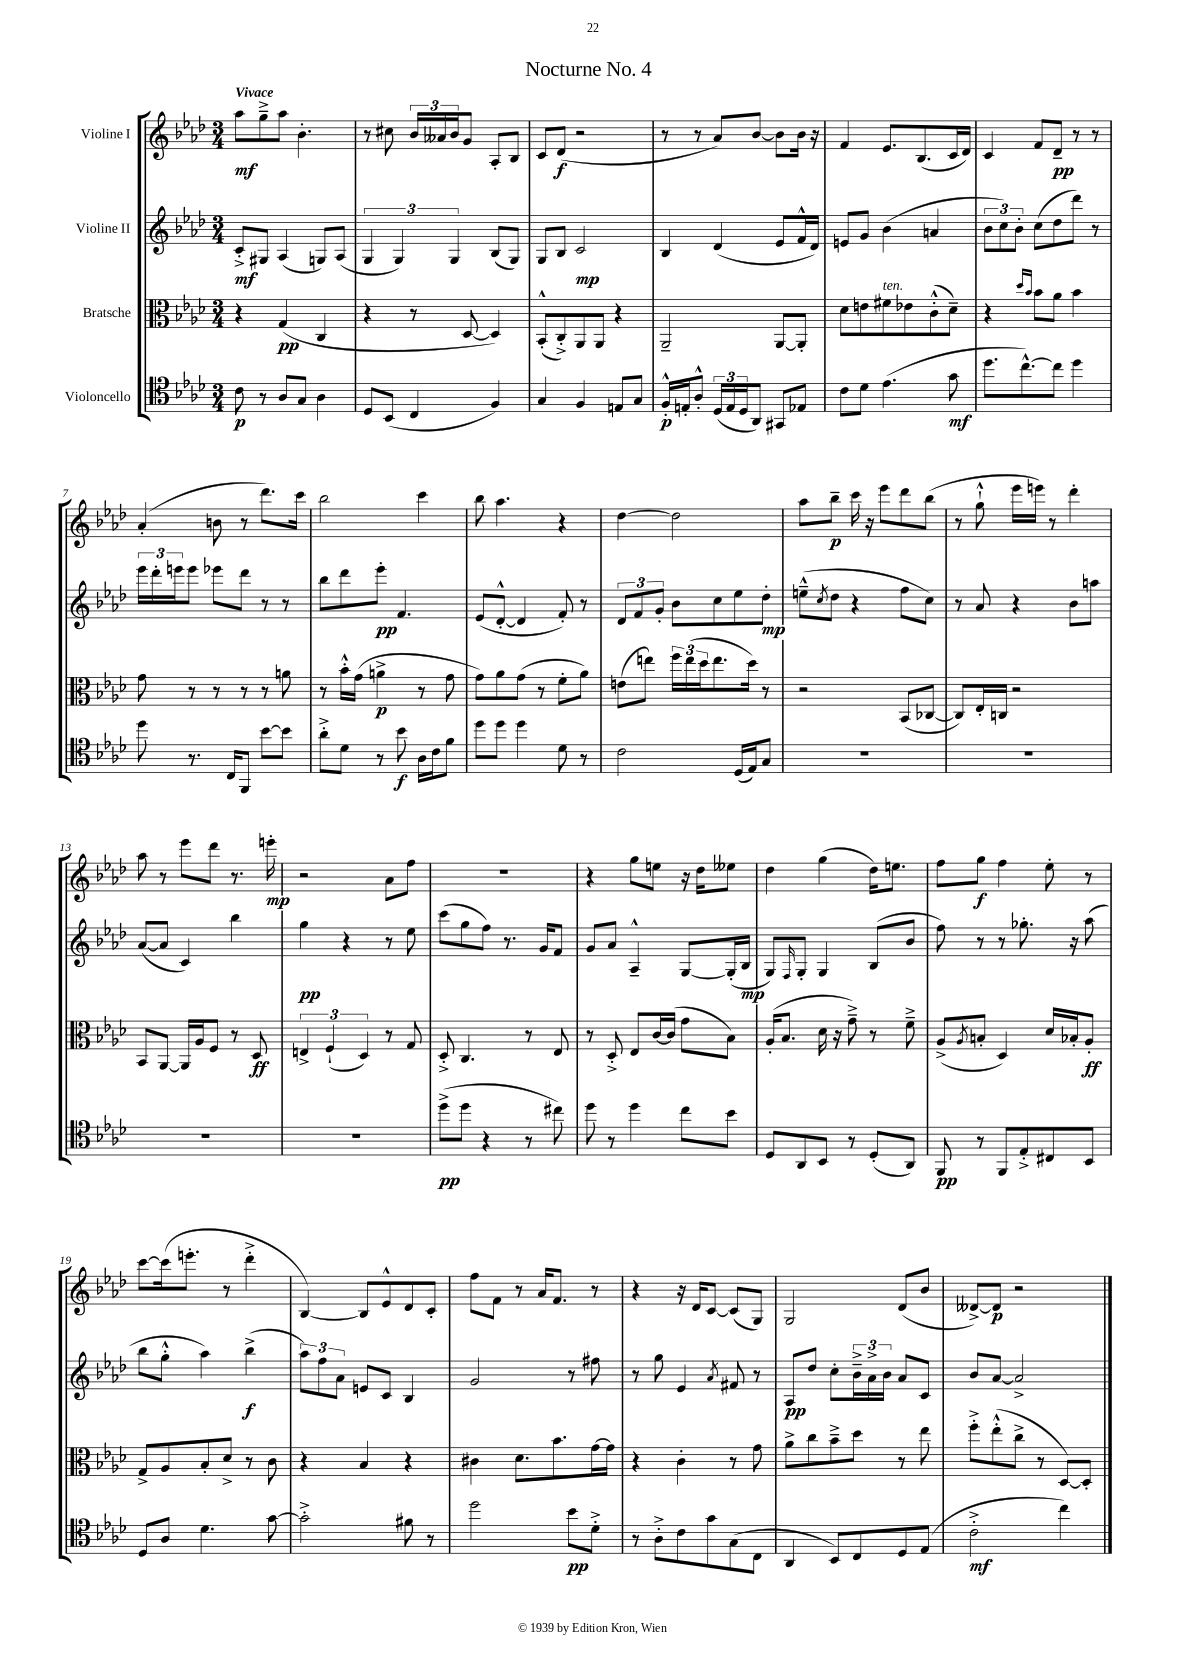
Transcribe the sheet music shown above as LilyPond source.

\header { title = "Nocturne No. 4" }
<<
\new StaffGroup <<
\new Staff = "s0" \with { instrumentName = "Violine I" } {
    \clef treble \key aes \major \numericTimeSignature \time 3/4 \tempo "Vivace"
    aes''8\mf g''8---> aes''8 bes'4.-. |
    r8 cis''8 \tuplet 3/2 { bes'16 aeses'16 bes'16 } g'8 aes8-. bes8 |
    c'8 des'8\f( r2 |
    r8 r8 aes'8) bes'8~ bes'8 bes'16 r16 |
    f'4 ees'8. bes8.( c'16 des'16) |
    c'4 f'8 des'8--\pp r8 r8 |
    aes'4-.( b'8 r8 des'''8.) c'''16 |
    bes''2 c'''4 |
    bes''8 aes''4. r4 |
    des''4~ des''2 |
    aes''8 bes''8--\p c'''16 r16 ees'''8 des'''8 bes''8( |
    r8 g''8-!-^ ees'''16 e'''16) r8 des'''4-. |
    aes''8 r8 ees'''8 des'''8 r8. e'''16-.\mp |
    r2 aes'8 f''8 |
    R2. |
    r4 g''8 e''8 r16 des''16 eeses''8 |
    des''4 g''4( des''16) e''8. |
    f''8 g''8\f f''4 ees''8-. r8 |
    c'''8~ c'''16( e'''8.-. r8 des'''4-.-> |
    bes4~) bes8 ees'8-^ des'8 c'8-. |
    f''8 f'8 r8 aes'16 f'8. r8 |
    r4 r16 des'16 c'8~ c'8( g8) |
    g2 des'8( bes'8 |
    deses'8~->) deses'8\p r2 \bar "|." |
}
\new Staff = "s1" \with { instrumentName = "Violine II" } {
    \clef treble \key aes \major \numericTimeSignature \time 3/4
    c'8-.->\mf gis8 aes4( g8) aes8( |
    \tuplet 3/2 { g4 g4) g4 } bes8( g8) |
    g8 bes8 c'2\mp |
    bes4 des'4( ees'8 f'16-^ des'16) |
    e'8 g'8 bes'4( a'4 |
    \tuplet 3/2 { bes'8 c''8) bes'8-. } c''8( des''8 des'''8) r8 |
    \tuplet 3/2 { ees'''16 des'''16-. e'''16 } e'''8 ees'''8 des'''8 r8 r8 |
    bes''8 des'''8 ees'''8-.\pp f'4. |
    ees'8( des'8~-.-^ des'4 f'8-.) r8 |
    \tuplet 3/2 { des'8 f'8 g'8-. } bes'8 c''8 ees''8 des''8-.\mp |
    e''8---^( \acciaccatura { c''8 } des''8 r4 f''8 c''8) |
    r8 aes'8 r4 bes'8 a''8 |
    aes'8~( aes'8 c'4) bes''4 |
    g''4\pp r4 r8 ees''8 |
    c'''8( g''8 f''8) r8. g'16 f'8 |
    g'8 aes'8 aes4---^ g8~ g16-.( bes16\mp |
    g8) \grace { f16 } g8-. g4 bes8( bes'8 |
    f''8) r8 r8 ges''8.-. r16 aes''8( |
    bes''8 g''8-.-^ aes''4) bes''4->\f( |
    \tuplet 3/2 { aes''8) f''8 aes'8 } e'8 c'8 bes4 |
    g'2 r8 fis''8 |
    r8 g''8 ees'4 \acciaccatura { aes'8 } fis'8 r8 |
    aes8\pp des''8 c''8-. \tuplet 3/2 { bes'16---> aes'16-> bes'16 } aes'8 c'8 |
    bes'8 aes'8~ aes'2-> \bar "|." |
}
\new Staff = "s2" \with { instrumentName = "Bratsche" } {
    \clef alto \key aes \major \numericTimeSignature \time 3/4
    r4 g4\pp( c4 |
    r4 r8 des8~ des4) |
    bes,8-.-^( c8-.->) aes,8 aes,8 r4 |
    aes,2-- aes,8~ aes,8-. |
    des'8 e'8 fis'8^\markup { \italic "ten." } ees'8 c'8-.-^( des'8--) |
    r4 \grace { des''16 bes'16 } bes'8 aes'8 bes'4 |
    g'8 r8 r8 r8 r8 a'8 |
    r8 bes'16-.-^ g'16( a'4->\p r8 g'8 |
    g'8) aes'8 g'8( r8 f'8-. aes'8) |
    e'8( e''8) \tuplet 3/2 { f''16 e''16( des''16 } e''8. des''16) r8 |
    r2 bes,8( ces8~ |
    ces8) ees16-. c16 r2 |
    bes,8 aes,8~ aes,16 aes16 f8 r8 des8\ff |
    \tuplet 3/2 { e4-> f4-!( des4) } r8 g8 |
    des8-.-> c4. r8 ees8 |
    r8 des8-.-> ees8 c'16~ c'16( g'8 bes8) |
    aes16-.( bes8. des'16 r16 g'8--->) r8 f'8---> |
    aes8->( \acciaccatura { aes8 } b8-. des4) des'16 bes16-. aes8-.\ff |
    g8-> aes8 bes8-. des'8-> r8 c'8 |
    r4 bes4 r4 |
    cis'4 des'8. bes'8. g'16~ g'16 |
    r4 c'4-. r8 g'8 |
    aes'8-> c''8 bes'8---> des''8 r8 ees''8 |
    f''8-.-> ees''8-.-^( c''8-> r8 des8~) des8-. \bar "|." |
}
\new Staff = "s3" \with { instrumentName = "Violoncello" } {
    \clef tenor \key aes \major \numericTimeSignature \time 3/4
    c'8\p r8 aes8 g8 aes4 |
    des8 bes,8( c4 f4) |
    g4 f4 e8 g8 |
    f16-.-^\p e16-. aes8-.-^ \tuplet 3/2 { des16( e16 des16 } aes,8) gis,8 ees8 |
    c'8 des'8 ees'4.( g'8\mf |
    des''8. c''8.~-^) c''8 des''4 |
    des''8 r8. c16 f,8 bes'8~ bes'8 |
    aes'8-.-> des'8 r8 bes'8\f aes16 c'16 f'8 |
    des''8 des''8 des''4 des'8 r8 |
    c'2 des16( ees16) g8 |
    R2. |
    R2. |
    R2. |
    R2. |
    des''8->\pp( des''8 r4 r8 cis''8) |
    des''8 r8 des''4 c''8 bes'8 |
    des8 aes,8 bes,8 r8 des8-.( aes,8) |
    f,8\pp r8 f,8 ees8-.-> cis8 bes,8 |
    des8 aes8 des'4. g'8~ |
    g'2-.-> fis'8 r8 |
    des''2 bes'8\pp des'8-.-> |
    r8 aes8-.-> c'8 g'8 g8( c8 |
    aes,4 bes,8) c8 des8 ees8( |
    c'2-.->\mf c''4) \bar "|." |
}
>>
>>
